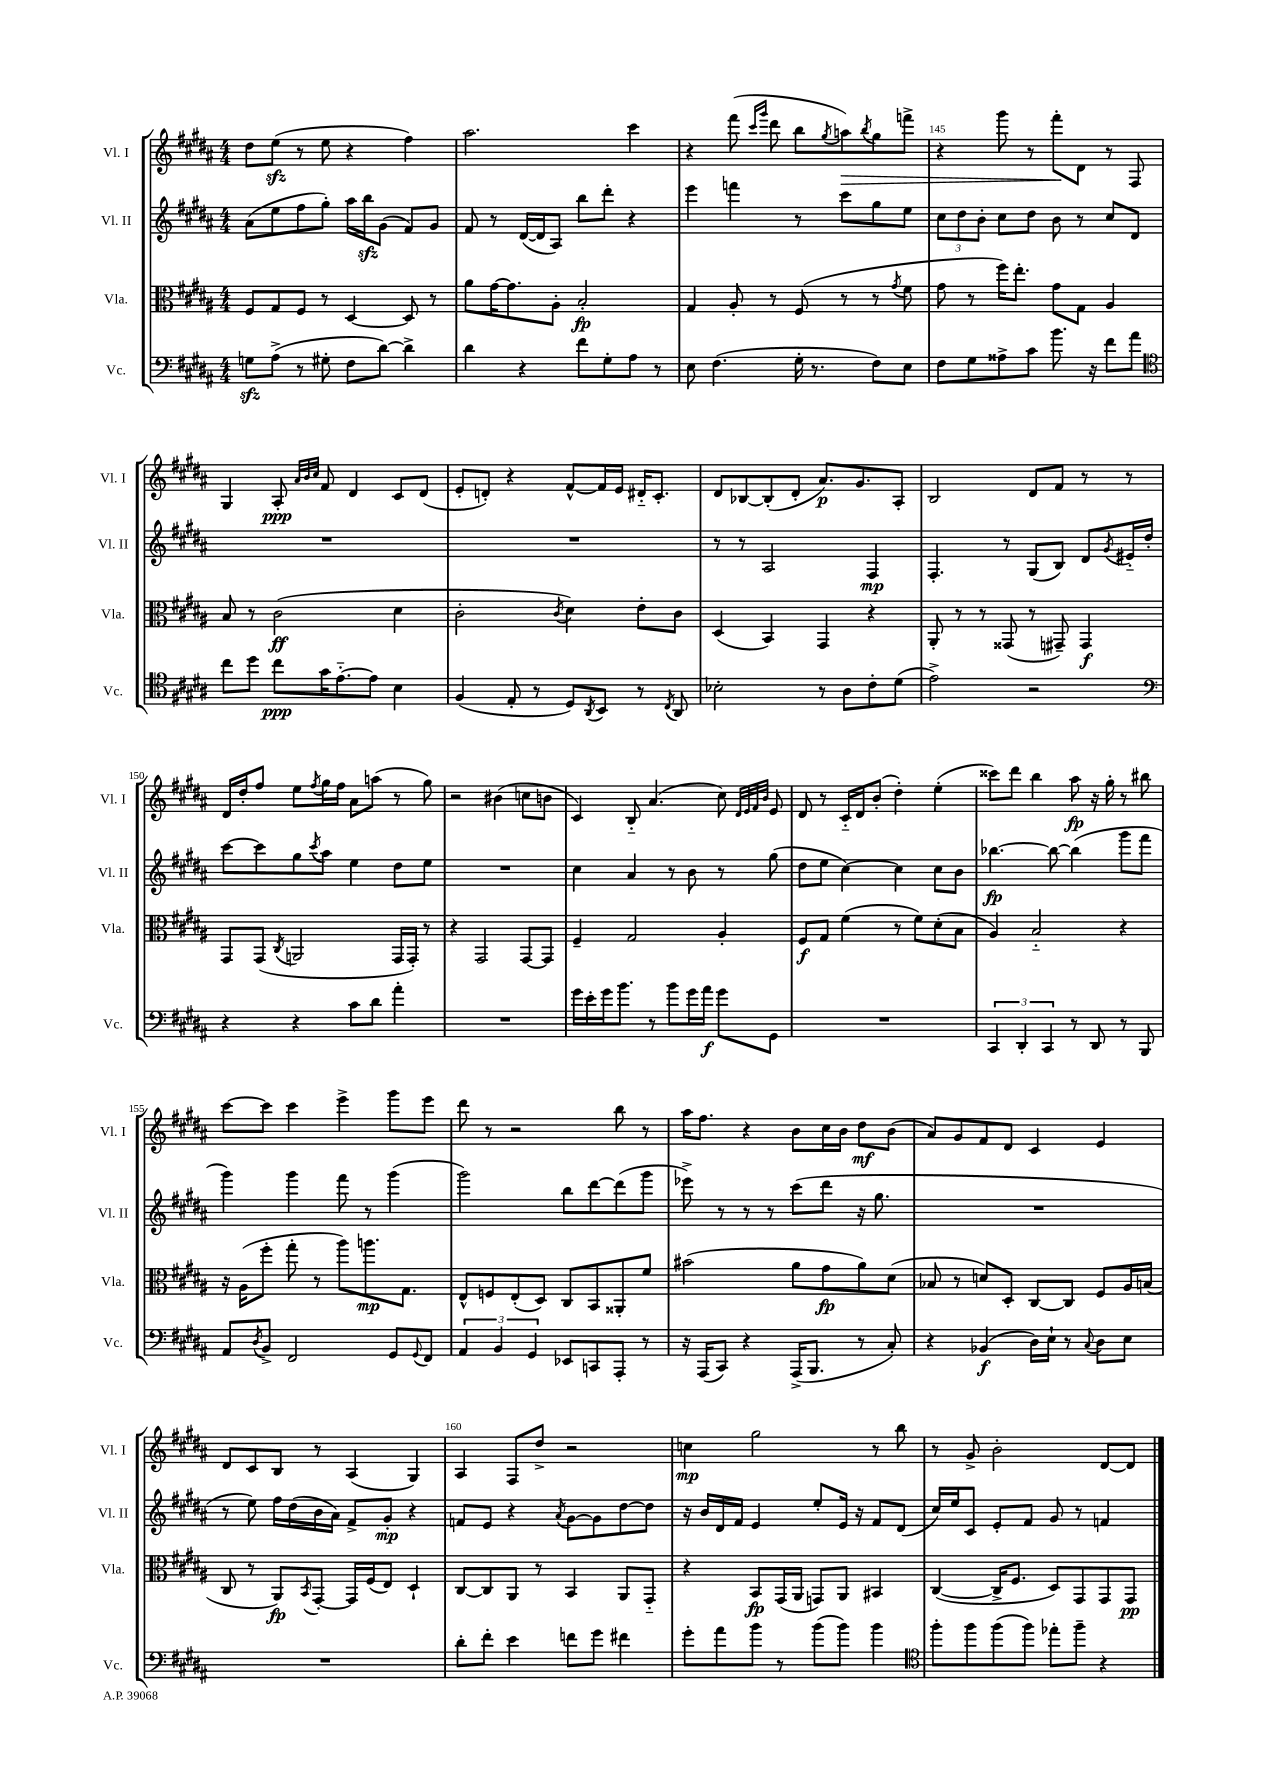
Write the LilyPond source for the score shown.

<<
\new StaffGroup <<
\new Staff = "s0" \with { instrumentName = "Vl. I" shortInstrumentName = "Vl. I" } {
    \clef treble \key b \major \numericTimeSignature \time 4/4
    dis''8 e''8\sfz( r8 e''8 r4 fis''4) |
    ais''2. cis'''4 |
    r4 fis'''8( \grace { cis'''16 gis'''16 } dis'''8 b''8 \acciaccatura { gis''8 } a''8\>) \acciaccatura { b''8 } gis''8 f'''8-> |
    r4 gis'''8 r8 fis'''8-.\! dis'8 r8 fis8 |
    gis4 ais8-.\ppp \grace { ais'32 b'32 cis''32 } fis'8 dis'4 cis'8 dis'8( |
    e'8-. d'8-.) r4 fis'8~-^ fis'16 e'16 dis'16-_ cis'8.-. |
    dis'8 bes8~ bes8-.( dis'8-. ais'8.\p) gis'8. ais8-. |
    b2 dis'8 fis'8 r8 r8 |
    dis'16 dis''16-. fis''8 e''8 \acciaccatura { fis''8 } gis''16 fis''16 ais'8 a''8( r8 gis''8) |
    r2 bis'4( c''8 b'8 |
    cis'4) b8-_ ais'4.( cis''8) \grace { dis'32 e'32 fis'32 b'32 } e'8 |
    dis'8 r8 cis'16-_ dis'16 b'8-.( dis''4-.) e''4-.( |
    cisis'''8) dis'''8 b''4 ais''8\fp r16 gis''16-. r8 bis''8 |
    cis'''8~ cis'''8 cis'''4 e'''4-> gis'''8 e'''8 |
    dis'''8 r8 r2 b''8 r8 |
    ais''16 fis''8. r4 b'8 cis''16 b'16 dis''8\mf b'8( |
    ais'8) gis'8 fis'8 dis'8 cis'4 e'4 |
    dis'8 cis'8 b8 r8 ais4( gis4) |
    ais4 fis8 dis''8-> r2 |
    c''4\mp gis''2 r8 b''8 |
    r8 gis'8-> b'2-. dis'8~ dis'8 \bar "|." |
}
\new Staff = "s1" \with { instrumentName = "Vl. II" shortInstrumentName = "Vl. II" } {
    \clef treble \key b \major \numericTimeSignature \time 4/4
    ais'8( e''8 fis''8 gis''8-.) ais''16 b''16\sfz gis'8( fis'8) gis'8 |
    fis'8 r8 dis'16~( dis'16 ais8) b''8 dis'''8-. r4 |
    e'''4 f'''4 r8 cis'''8 gis''8 e''8 |
    \tuplet 3/2 { cis''8 dis''8 b'8-. } cis''8 dis''8 b'8 r8 cis''8 dis'8 |
    R1 |
    R1 |
    r8 r8 ais2 fis4\mp |
    fis4.-. r8 gis8( b8) dis'8 \acciaccatura { gis'8 } eis'16-_ dis''16-. |
    cis'''8~ cis'''8 gis''8 \acciaccatura { cis'''8 } ais''8 e''4 dis''8 e''8 |
    R1 |
    cis''4 ais'4 r8 b'8 r8 gis''8( |
    dis''8 e''8 cis''4~) cis''4 cis''8 b'8 |
    bes''4.~\fp bes''8~ bes''4( gis'''8 fis'''8 |
    gis'''4) gis'''4 fis'''8 r8 gis'''4( |
    gis'''2) b''8 dis'''8~ dis'''8( gis'''8 |
    ees'''8->) r8 r8 r8 cis'''8( dis'''8 r16 gis''8. |
    R1 |
    r8 e''8) fis''16 dis''16( b'16 ais'16) fis'8-> gis'8-.\mp r4 |
    f'8 e'8 r4 \acciaccatura { ais'8 } gis'8~ gis'8 dis''8~ dis''8 |
    r16 b'16 dis'16 fis'16 e'4 e''8-. e'16 r16 fis'8 dis'8( |
    cis''16) e''16 cis'8 e'8-. fis'8 gis'8 r8 f'4 \bar "|." |
}
\new Staff = "s2" \with { instrumentName = "Vla." shortInstrumentName = "Vla." } {
    \clef alto \key b \major \numericTimeSignature \time 4/4
    fis8 gis8 fis8 r8 dis4~ dis8 r8 |
    ais'8 gis'16~ gis'8. ais8-. b2-.\fp |
    gis4 ais8-. r8 fis8( r8 r8 \acciaccatura { gis'8 } fis'8 |
    gis'8 r8 fis''16) e''8.-. gis'8 gis8 ais4 |
    b8 r8 cis'2\ff( dis'4 |
    cis'2-. \acciaccatura { cis'8 } dis'4) e'8-. cis'8 |
    dis4( b,4) gis,4 r4 |
    ais,8-. r8 r8 gisis,8( r8 gis,8--) gis,4\f |
    gis,8 gis,8( \acciaccatura { cis8 } a,2 gis,16 gis,16-.) r8 |
    r4 gis,2 gis,8~ gis,8 |
    fis4-- gis2 ais4-. |
    fis8\f gis8 fis'4( r8 fis'8) dis'8-.( b8 |
    ais4) b2-_ r4 |
    r16 ais16( fis''8-. gis''8-. r8 ais''8) a''8.\mp gis8. |
    e8-^ f8 e8-.( dis8) cis8 b,8 aisis,8-. fis'8 |
    bis'2( ais'8 gis'8\fp ais'8) dis'8( |
    bes8 r8 d'8) dis8-. cis8~ cis8 fis8 ais16 b16( |
    cis8 r8 ais,8\fp) \acciaccatura { b,8 } gis,8~-. gis,16 fis16( e8) dis4-! |
    cis8~ cis8 ais,8 r8 b,4 ais,8 gis,8-_ |
    r4 b,8\fp gis,16( ais,16 g,8) ais,8 bis,4 |
    cis4~( cis16-> fis8. dis8) gis,8 gis,8 gis,8\pp \bar "|." |
}
\new Staff = "s3" \with { instrumentName = "Vc." shortInstrumentName = "Vc." } {
    \clef bass \key b \major \numericTimeSignature \time 4/4
    g8\sfz ais8->( r8 gis8-. fis8 dis'8~) dis'4-> |
    dis'4 r4 fis'8 gis8-. ais8 r8 |
    e8 fis4.( gis16-. r8. fis8) e8 |
    fis8 gis8 aisis8-> cis'8 b'8. r16 fis'8 ais'8 |
    \clef tenor cis''8 dis''8 cis''8\ppp gis'16 e'8.~-_ e'8 b4 |
    fis4( e8-. r8 dis8) \acciaccatura { ais,8 } b,8 r8 \acciaccatura { cis8 } ais,8 |
    bes2-. r8 ais8 cis'8-. dis'8( |
    e'2->) r2 |
    \clef bass r4 r4 cis'8 dis'8 ais'4-. |
    R1 |
    gis'16 e'16-. gis'16 b'8. r8 b'8 gis'16 ais'16\f gis'8 gis,8 |
    R1 |
    \tuplet 3/2 { cis,4 dis,4-. cis,4 } r8 dis,8 r8 b,,8 |
    ais,8 \acciaccatura { dis8 } b,8-> fis,2 gis,8 \appoggiatura { gis,8 } fis,8 |
    \tuplet 3/2 { ais,4 b,4 gis,4 } ees,8 c,8 ais,,8-. r8 |
    r16 ais,,16( cis,8) r4 ais,,16->( b,,8. r8 cis8-.) |
    r4 bes,4\f( dis16) e16-! r8 \appoggiatura { cis8 } dis8 e8 |
    R1 |
    dis'8-. fis'8-. e'4 f'8 gis'8 fis'4 |
    gis'8-. ais'8 b'8 r8 b'8( b'8) b'4 |
    \clef tenor fis''8-. fis''8 fis''8( fis''8) ees''8-. fis''8-- r4 \bar "|." |
}
>>
>>
\layout { \context { \Score currentBarNumber = #142 \override BarNumber.break-visibility = ##(#f #t #t) barNumberVisibility = #(every-nth-bar-number-visible 5) } }
